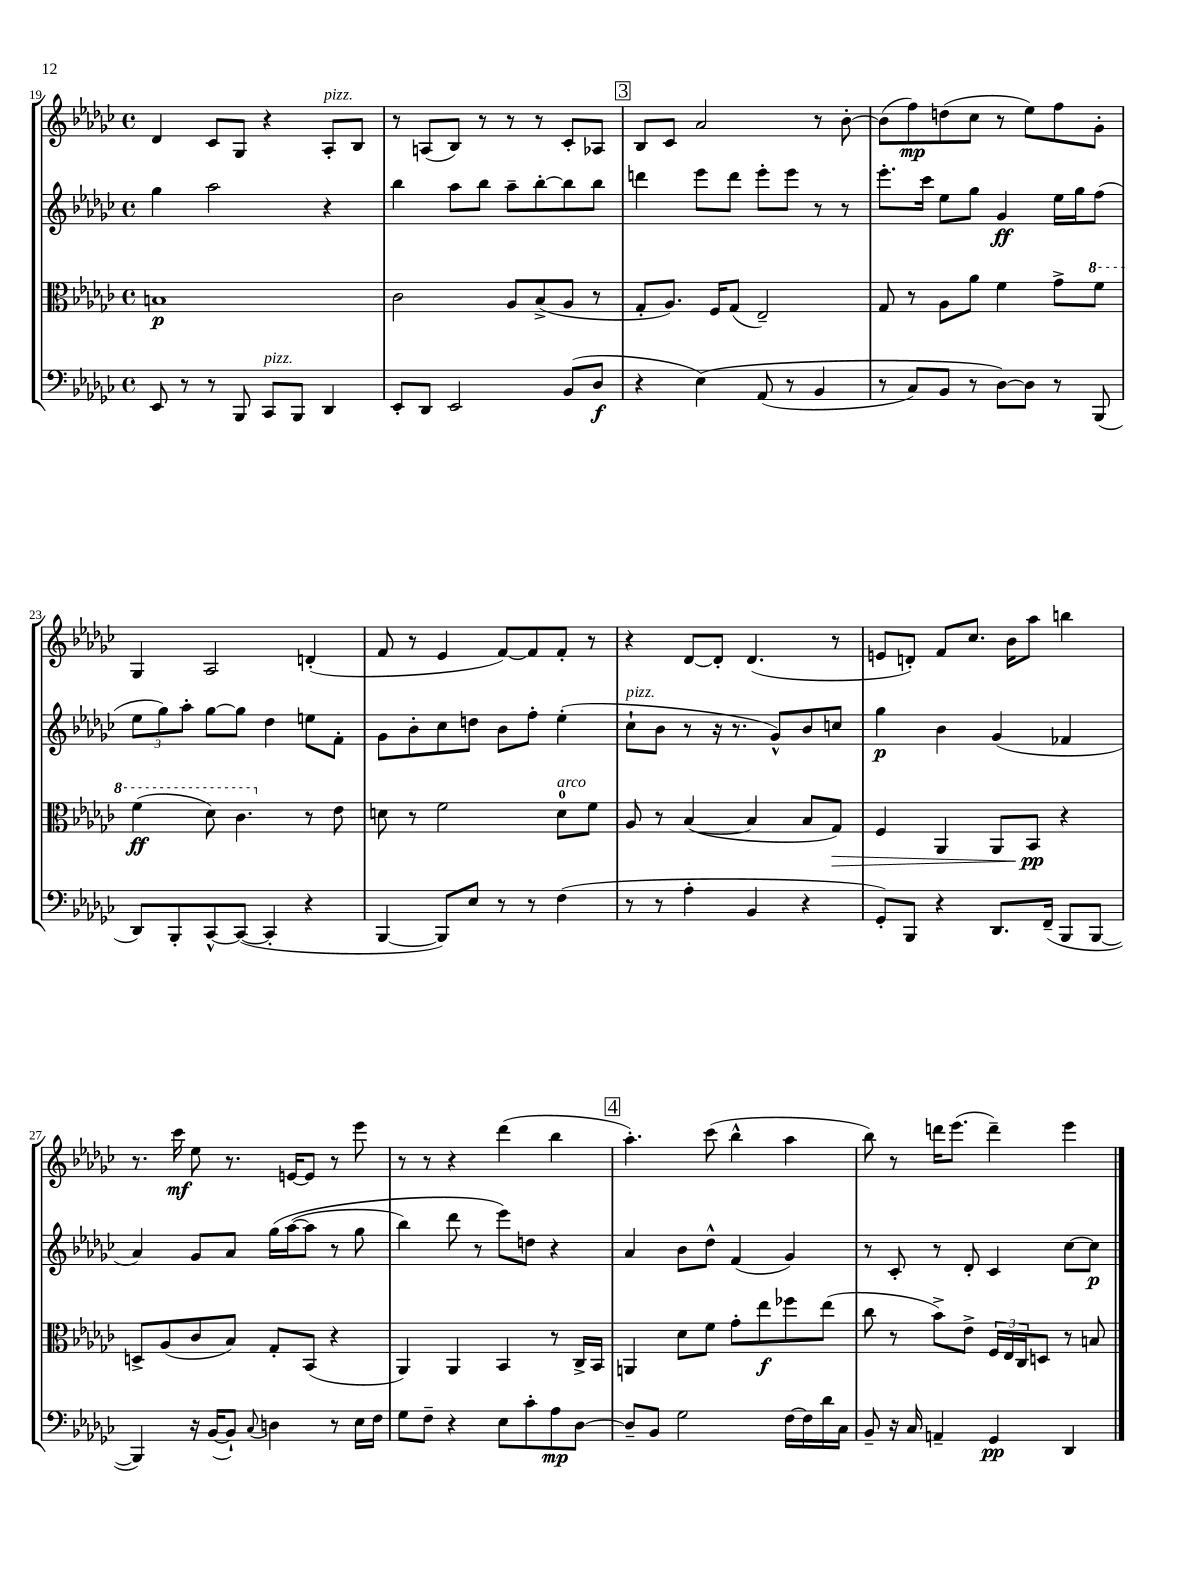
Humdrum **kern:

**kern	**dynam	**kern	**dynam	**kern	**dynam	**kern	**dynam
*part4	*part4	*part3	*part3	*part2	*part2	*part1	*part1
*staff4	*staff4	*staff3	*staff3	*staff2	*staff2	*staff1	*staff1
*clefF4	*	*clefC3	*	*clefG2	*	*clefG2	*
*k[b-e-a-d-g-c-]	*	*k[b-e-a-d-g-c-]	*	*k[b-e-a-d-g-c-]	*	*k[b-e-a-d-g-c-]	*
*M4/4	*	*M4/4	*	*M4/4	*	*M4/4	*
*met(c)	*	*met(c)	*	*met(c)	*	*met(c)	*
=19	=19	=19	=19	=19	=19	=19	=19
8EE-/	.	1Bn	p	4gg-\	.	4d-/	.
8r	.	.	.	.	.	.	.
8r	.	.	.	2aa-\	.	8c-/L	.
8BBB-/	.	.	.	.	.	8G-/J	.
!LO:TX:a:i:t=pizz.	!	!	!	!	!	!	!
8CC-/L	.	.	.	.	.	4r	.
8BBB-/J	.	.	.	.	.	.	.
!	!	!	!	!	!	!LO:TX:a:i:t=pizz.	!
4DD-/	.	.	.	4r	.	8A-'/L	.
.	.	.	.	.	.	8B-/J	.
=20	=20	=20	=20	=20	=20	=20	=20
8EE-'/L	.	2c-\	.	4bb-\	.	8r	.
8DD-/J	.	.	.	.	.	(8An/L	.
2EE-/	.	.	.	8aa-\L	.	8B-/J)	.
.	.	.	.	8bb-\J	.	8r	.
.	.	8A-/L	.	8aa-~\L	.	8r	.
.	.	(8B-^/	.	[8bb-'\	.	8r	.
(8BB-/L	.	8A-/J	.	8bb-\]	.	8c-'/L	.
8D-/J	f	8r	.	8bb-\J	.	8A-X/J	.
!!LO:REH:place=s1:t=3
=21	=21	=21	=21	=21	=21	=21	=21
4r	.	8G-'/L	.	4dddn\	.	8B-/L	.
.	.	8.A-/J)	.	.	.	8c-/J	.
(4E-\)	.	.	.	8eee-\L	.	2a-/	.
.	.	16F/KL	.	.	.	.	.
.	.	(8G-/J	.	8ddd\J	.	.	.
(8AA-/	.	2E-~/)	.	8eee-'\L	.	.	.
8r	.	.	.	8eee-\J	.	.	.
4BB-/	.	.	.	8r	.	8r	.
.	.	.	.	8r	.	[8b-'\	.
=22	=22	=22	=22	=22	=22	=22	=22
8r	.	8G-/	.	8.eee-'\L	.	(8b-\L]	.
8C-/L)	.	8r	.	.	.	8ff\)	mp
.	.	.	.	16ccc-\Jk	.	.	.
8BB-/J	.	8A-\L	.	8ee-\L	.	(8ddn\	.
8r	.	8a-\J	.	8gg-\J	.	8cc-\J	.
[8D-\L)	.	4f\	.	4g-/	ff	8r	.
8D-\J]	.	.	.	.	.	8ee-\L)	.
8r	.	8g-^\L	.	16ee-\LL	.	8ff\	.
.	.	.	.	16gg-\J	.	.	.
*	*	*8va	*	*	*	*	*
(8BBB-/	.	8ff\J	.	(8ff\J	.	8g-'\J	.
!!LO:LB:g=z
=23	=23	=23	=23	=23	=23	=23	=23
8DD-/L)	.	(4ff\	ff	12ee-\L	.	4G-/	.
.	.	.	.	12gg-\)	.	.	.
8BBB-'/	.	.	.	.	.	.	.
.	.	.	.	12aa-'\J	.	.	.
[8CC-^^/	.	8dd-\)	.	[8gg-\L	.	2A-/	.
(8CC-/J_	.	4.cc-\	.	8gg-\J]	.	.	.
4CC-'/]	.	.	.	4dd-\	.	.	.
*	*	*X8va	*	*	*	*	*
4r	.	8r	.	8een\L	.	(4dn'/	.
.	.	8e-\	.	8f'\J	.	.	.
=24	=24	=24	=24	=24	=24	=24	=24
[4BBB-/	.	8dn\	.	8g-\L	.	8f/	.
.	.	8r	.	8b-'\	.	8r	.
8BBB-/L])	.	2f\	.	8cc-\	.	4e-/	.
8E-/J	.	.	.	8ddn\J	.	.	.
8r	.	.	.	8b-\L	.	[8f/L)	.
8r	.	.	.	8ff'\J	.	8f/]	.
!	!	!LO:TX:a:i:t=arco	!	!	!	!	!
(4F\	.	8d\L	.	(4ee-'\	.	8f'/J	.
.	.	8f\J	.	.	.	8r	.
=25	=25	=25	=25	=25	=25	=25	=25
!	!	!	!	!LO:TX:a:i:t=pizz.	!	!	!
8r	.	8A-/	.	8cc-`\L	.	4r	.
8r	.	8r	.	8b-\J	.	.	.
4A-'\	.	([4B-/	.	8r	.	[8d-/L	.
.	.	.	.	16r	.	8d-'/J]	.
.	.	.	.	8.r	.	.	.
4BB-/	.	4B-/]	.	.	.	(4.d-/	.
.	.	.	.	8g-^^/L)	.	.	.
4r	.	8B-/L	.	8b-/	.	.	.
!	!	!	!LO:HP:b	!	!	!	!
.	.	8G-/J)	>	8ccn/J	.	8r	.
=26	=26	=26	=26	=26	=26	=26	=26
8GG-'/L)	.	4F/	.	4gg-\	p	8en/L	.
8BBB-/J	.	.	.	.	.	8dn'/J)	.
4r	.	4AA-/	.	4b-\	.	8f/L	.
.	.	.	.	.	.	8.cc-/J	.
8.DD-/L	.	8AA-/L	.	(4g-/	.	.	.
.	.	.	.	.	.	16b-\KL	.
.	.	8BB-/J	pp	.	.	8aa-\J	.
(16FF~/Jk	.	.	.	.	.	.	.
8BBB-/L	.	4r	]	4f-X/	.	4bbn\	.
[8BBB-/J	.	.	.	.	.	.	.
!!LO:LB:g=z
=27	=27	=27	=27	=27	=27	=27	=27
4BBB-/])	.	8Dn^/L	.	4a-/)	.	8.r	.
.	.	(8A-/	.	.	.	.	.
.	.	.	.	.	.	16ccc-\	mf
16r	.	8c-/	.	8g-/L	.	8ee-\	.
([16BB-/KL	.	.	.	.	.	.	.
8BB-`/J])	.	8B-/J)	.	8a-/J	.	8.r	.
8qqC-/	.	.	.	.	.	.	.
4Dn\	.	8G-'/L	.	(16gg-\LL	.	.	.
.	.	.	.	([16aa-\J	.	[16en/KL	.
.	.	(8BB-/J	.	8aa-\J]	.	8e/J]	.
8r	.	4r	.	8r	.	8r	.
16E-\LL	.	.	.	8gg-\	.	8eee-\	.
16F\JJ	.	.	.	.	.	.	.
=28	=28	=28	=28	=28	=28	=28	=28
8G-\L	.	4AA-/)	.	4bb-\)	.	8r	.
8F~\J	.	.	.	.	.	8r	.
4r	.	4AA-/	.	8ddd-\	.	4r	.
.	.	.	.	8r	.	.	.
8E-\L	.	4BB-/	.	8eee-\L)	.	(4ddd-\	.
8c-'\	.	.	.	8ddn\J	.	.	.
8A-\	mp	8r	.	4r	.	4bb-\	.
[8D-\J	.	16C-^/LL	.	.	.	.	.
.	.	16BB-/JJ	.	.	.	.	.
!!LO:REH:place=s1:t=4
=29	=29	=29	=29	=29	=29	=29	=29
8D-~/L]	.	4AAn/	.	4a-/	.	4.aa-'\)	.
8BB-/J	.	.	.	.	.	.	.
2G-\	.	8d-\L	.	8b-\L	.	.	.
.	.	8f\J	.	8dd-^^\J	.	(8ccc-\	.
.	.	8g-'\L	.	(4f/	.	4bb-^^\	.
.	.	8ee-\	f	.	.	.	.
[16F\LL	.	8ff-X\	.	4g-/)	.	4aa-\	.
16F\]	.	.	.	.	.	.	.
16d-\	.	(8ee-\J	.	.	.	.	.
16C-\JJ	.	.	.	.	.	.	.
=30	=30	=30	=30	=30	=30	=30	=30
8BB-~/	.	8cc-\	.	8r	.	8bb-\)	.
16r	.	8r	.	8c-'/	.	8r	.
16C-/	.	.	.	.	.	.	.
4AAn~/	.	8b-^\L)	.	8r	.	16dddn\KL	.
.	.	.	.	.	.	(8.eee-\J	.
.	.	8e-^\J	.	8d-'/	.	.	.
4GG-/	pp	24F/LL	.	4c-/	.	4ddd~\)	.
.	.	24E-/	.	.	.	.	.
.	.	24C-/J	.	.	.	.	.
.	.	8Dn/J	.	.	.	.	.
4DD-/	.	8r	.	[8cc-\L	.	4eee-\	.
.	.	8Bn/	.	8cc-\J]	p	.	.
==	==	==	==	==	==	==	==
*-	*-	*-	*-	*-	*-	*-	*-
